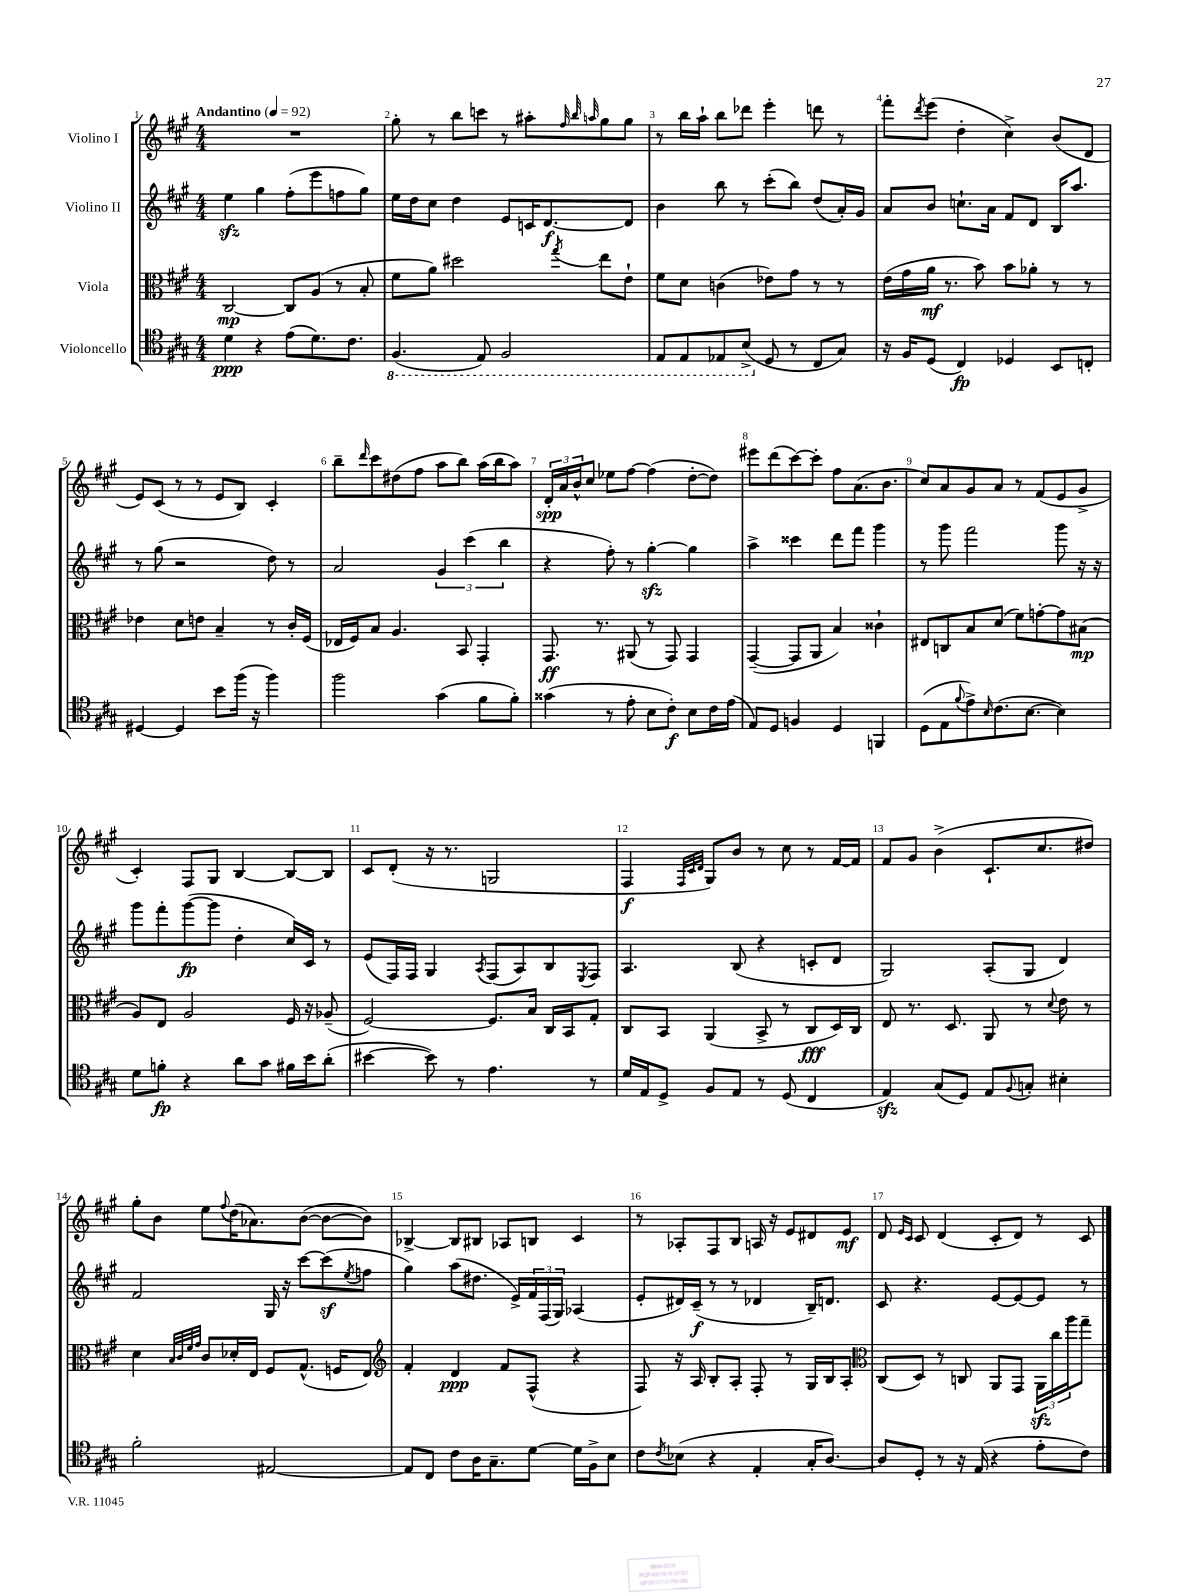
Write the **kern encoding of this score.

**kern	**dynam	**kern	**dynam	**kern	**dynam	**kern	**dynam
*part4	*part4	*part3	*part3	*part2	*part2	*part1	*part1
*staff4	*staff4	*staff3	*staff3	*staff2	*staff2	*staff1	*staff1
*I"Violoncello	*	*I"Viola	*	*I"Violino II	*	*I"Violino I	*
*clefC4	*	*clefC3	*	*clefG2	*	*clefG2	*
*k[f#c#g#]	*	*k[f#c#g#]	*	*k[f#c#g#]	*	*k[f#c#g#]	*
*M4/4	*	*M4/4	*	*M4/4	*	*M4/4	*
*MM92	*	*MM92	*	*MM92	*	*MM92	*
=1	=1	=1	=1	=1	=1	=1	=1
!	!	!	!	!	!	!LO:TX:a:B:t=Andantino	!
4d\	ppp	[2C#/	mp	4eezz\	.	1r	.
4r	.	.	.	4gg#\	.	.	.
(8e\L	.	8C#/L]	.	(8ff#'\L	.	.	.
8.d\)	.	(8A/J	.	8eee\	.	.	.
.	.	8r	.	8ffn\	.	.	.
8.c#\J	.	.	.	.	.	.	.
.	.	8B'/	.	8gg#\J)	.	.	.
=2	=2	=2	=2	=2	=2	=2	=2
*8ba	*	*	*	*	*	*	*
(4.FF#/	.	8f#\L	.	16ee\LL	.	8gg#'\	.
.	.	.	.	16dd\J	.	.	.
.	.	8a\J)	.	8cc#\J	.	8r	.
.	.	2dd#X\	.	4dd\	.	8bb\L	.
8EE/)	.	.	.	.	.	8cccn\J	.
2FF#/	.	.	.	8e/L	.	8r	.
.	.	.	.	16cn/K	.	8aa#X'\L	.
.	.	.	.	[8.d/	f	.	.
.	.	.	.	.	.	32qqff#/	.
.	.	.	.	.	.	32qqbb/	.
.	.	8qgg#/	.	.	.	32qqaan/	.
.	.	8ee\L	.	.	.	8gg#\	.
.	.	8e`\J	.	8d/J]	.	8gg#\J	.
=3	=3	=3	=3	=3	=3	=3	=3
8EE/L	.	8f#\L	.	4b\	.	8r	.
8EE/	.	8d\J	.	.	.	16bb\LL	.
.	.	.	.	.	.	16aa`\JJ	.
8EE-X/	.	(4cn\	.	8bb\	.	8bb\L	.
(8BB^/J	.	.	.	8r	.	8ddd-X\J	.
*X8ba	*	*	*	*	*	*	*
8D/	.	8e-X\L)	.	(8ccc#'\L	.	4eee'\	.
8r	.	8g#\J	.	8bb\J)	.	.	.
8C#/L	.	8r	.	(8dd/L	.	8dddn\	.
8G#/J)	.	8r	.	16a'/L)	.	8r	.
.	.	.	.	16g#/JJ	.	.	.
=4	=4	=4	=4	=4	=4	=4	=4
16r	.	(16e\LL	.	8a/L	.	8fff#'\L	.
16F#/KL	.	16g#\	.	.	.	.	.
.	.	.	.	.	.	8qddd/	.
(8D/J	.	16a\JJ	mf	8b/J	.	(8eee\J	.
.	.	8.r	.	.	.	.	.
4C#/)	fp	.	.	8.ccn`\L	.	4dd'\	.
.	.	8b\)	.	.	.	.	.
.	.	.	.	16a\Jk	.	.	.
4D-X/	.	8b\L	.	8f#/L	.	4cc#^\)	.
.	.	8a-X'\J	.	8d/J	.	.	.
8BB/L	.	8r	.	16B/KL	.	(8b/L	.
.	.	.	.	8.aa/J	.	.	.
8Cn'/J	.	8r	.	.	.	8d/J	.
!!LO:LB:g=z
=5	=5	=5	=5	=5	=5	=5	=5
[4D#X/	.	4e-X\	.	8r	.	8e/L)	.
.	.	.	.	(8gg#\	.	(8c#/J	.
4D#/]	.	8d\L	.	2r	.	8r	.
.	.	8en\J	.	.	.	8r	.
8b\L	.	4B~/	.	.	.	8e/L	.
(16ff#\Jk	.	.	.	.	.	8B/J)	.
16r	.	.	.	.	.	.	.
4ff#\)	.	8r	.	8dd\)	.	4c#'/	.
.	.	16c#'/LL	.	8r	.	.	.
.	.	(16F#/JJ	.	.	.	.	.
=6	=6	=6	=6	=6	=6	=6	=6
2ff#\	.	16E-X/LL	.	2a/	.	8bb~\L	.
.	.	16F#/J)	.	.	.	.	.
.	.	.	.	.	.	16qqddd/	.
.	.	8B/J	.	.	.	8ccc#\	.
.	.	4.A/	.	.	.	(8dd#X\	.
.	.	.	.	.	.	8ff#\J	.
(4g#\	.	.	.	6g#/	.	8aa\L	.
.	.	8BB/	.	.	.	8bb\J)	.
.	.	.	.	(6ccc#\	.	.	.
8f#\L	.	4GG#'/	.	.	.	(16aa\LL	.
.	.	.	.	.	.	16bb\J	.
.	.	.	.	6bb\	.	.	.
8f#'\J)	.	.	.	.	.	8aa\J)	.
=7	=7	=7	=7	=7	=7	=7	=7
(4g##X\	.	8.GG#/	ff	4r	.	24d'/LL	spp
.	.	.	.	.	.	24a/	.
.	.	.	.	.	.	24b^^/J	.
.	.	.	.	.	.	8cc#/J	.
.	.	8.r	.	.	.	.	.
8r	.	.	.	8ff#'\)	.	8ee-X\L	.
8e'\	.	(8AA#X/	.	8r	.	[8ff#\J	.
8B\L	.	8r	.	[4gg#zz'\	.	(4ff#\]	.
8c#'\J)	f	8GG#/)	.	.	.	.	.
8B\L	.	4GG#/	.	4gg#\]	.	[8dd'\L	.
16c#\L	.	.	.	.	.	8dd\J])	.
(16e\JJ	.	.	.	.	.	.	.
=8	=8	=8	=8	=8	=8	=8	=8
8E/L)	.	([4GG#~/	.	4aa^\	.	8eee#X\L	.
8D/J	.	.	.	.	.	(8ddd\	.
4Fn/	.	8GG#/L]	.	4ccc##X\	.	[8ccc#\)	.
.	.	8AA/J	.	.	.	8ccc#'\J]	.
4D/	.	4B/)	.	8ddd\L	.	8ff#\L	.
.	.	.	.	8fff#\J	.	(8.a\	.
4FFn/	.	4c##X`\	.	4ggg#\	.	.	.
.	.	.	.	.	.	8.b\J	.
=9	=9	=9	=9	=9	=9	=9	=9
(8D\L	.	8E#X/L	.	8r	.	8cc#/L)	.
8E\	.	8Cn/	.	8ggg#\	.	8a/	.
8qqf#/	.	.	.	.	.	.	.
8e^\)	.	8B/	.	2fff#\	.	8g#/	.
16qqB/	.	.	.	.	.	.	.
(8.c#\	.	(8d/J	.	.	.	8a/J	.
.	.	8f#\L)	.	.	.	8r	.
[8.B\J	.	.	.	.	.	.	.
.	.	[8gn'\	.	.	.	(8f#/L	.
4B\])	.	8g\]	.	8ggg#\	.	8e/	.
.	.	(8B#X\J	mp	16r	.	8g#^/J	.
.	.	.	.	16r	.	.	.
!!LO:LB:g=z
=10	=10	=10	=10	=10	=10	=10	=10
8d\L	.	8A/L)	.	8ggg#\L	.	4c#'/)	.
8fn'\J	fp	8E/J	.	8fff#'\	.	.	.
4r	.	2A/	.	([8ggg#\	fp	8F#/L	.
.	.	.	.	8ggg#\J]	.	8G#/J	.
8a\L	.	.	.	4dd'\	.	[4B/	.
8g#\J	.	.	.	.	.	.	.
16f#X\LL	.	16F#/	.	16cc#/LL)	.	8B/L_	.
16b\J	.	16r	.	16c#/JJ	.	.	.
(8a'\J	.	(8A-X~/	.	8r	.	8B/J]	.
=11	=11	=11	=11	=11	=11	=11	=11
[4b#X\	.	[2F#/)	.	(8e/L	.	8c#/L	.
.	.	.	.	16F#/L)	.	(8d'/J	.
.	.	.	.	16F#/JJ	.	.	.
8b#\])	.	.	.	4G#/	.	16r	.
.	.	.	.	.	.	8.r	.
8r	.	.	.	.	.	.	.
.	.	.	.	8qA/	.	.	.
4.e\	.	8.F#/L]	.	(8F#/L	.	2Gn/	.
.	.	.	.	8A/)	.	.	.
.	.	16B/Jk	.	.	.	.	.
.	.	16C#/LL	.	8B/	.	.	.
.	.	16BB/J	.	.	.	.	.
.	.	.	.	8qE/	.	.	.
8r	.	8G#'/J	.	8F#/J	.	.	.
=12	=12	=12	=12	=12	=12	=12	=12
16d/LL	.	8C#/L	.	4.A/	.	4F#/	f
16E/J	.	.	.	.	.	.	.
8D^/J	.	8BB/J	.	.	.	.	.
.	.	.	.	.	.	32qqF#/LLL	.
.	.	.	.	.	.	32qqc#/	.
.	.	.	.	.	.	32qqd/JJJ	.
8F#/L	.	(4AA/	.	.	.	8G#/L)	.
8E/J	.	.	.	(8B/	.	8b/J	.
8r	.	8BB^/	.	4r	.	8r	.
(8D/	.	8r	.	.	.	8cc#\	.
4C#/	.	8C#/L	fff	8cn'/L	.	8r	.
.	.	16D/L)	.	8d/J	.	[16f#/LL	.
.	.	16C#/JJ	.	.	.	16f#/JJ]	.
=13	=13	=13	=13	=13	=13	=13	=13
4Ezz/)	.	8E/	.	2G#/)	.	8f#/L	.
.	.	8.r	.	.	.	8g#/J	.
(8G#/L	.	.	.	.	.	(4b^\	.
.	.	8.D/	.	.	.	.	.
8D/J)	.	.	.	.	.	.	.
8E/L	.	8AA/	.	(8A'/L	.	8.c#`/L	.
8qqF#/	.	.	.	.	.	.	.
8Gn'/J	.	8r	.	8G#/J	.	.	.
.	.	.	.	.	.	8.cc#/	.
.	.	8qqd/	.	.	.	.	.
4B#X'\	.	8e\	.	4d/)	.	.	.
.	.	8r	.	.	.	8dd#X/J)	.
!!LO:LB:g=z
=14	=14	=14	=14	=14	=14	=14	=14
2f#'\	.	4d\	.	2f#/	.	8gg#'\L	.
.	.	.	.	.	.	8b\J	.
.	.	32qqB/LLL	.	.	.	.	.
.	.	32qqc#/	.	.	.	.	.
.	.	32qqf#/	.	.	.	.	.
.	.	32qqg#/JJJ	.	.	.	.	.
.	.	8c#/L	.	.	.	8ee\L	.
.	.	.	.	.	.	8qqff#/	.
.	.	16d-X'/L	.	.	.	(16dd\K	.
.	.	16E/JJ	.	.	.	8.a-X\)	.
[2E#X/	.	8F#/L	.	16G#/	.	.	.
.	.	.	.	16r	.	.	.
.	.	(8.G#^^/J	.	[8ccc#\L	.	([8b\J	.
.	.	.	.	(8ccc#z\]	.	8b\L_	.
.	.	16Fn/KL	.	.	.	.	.
.	.	.	.	8qee/	.	.	.
.	.	8E/J)	.	8ffn\J	.	8b\J])	.
=15	=15	=15	=15	=15	=15	=15	=15
*	*	*clefG2	*	*	*	*	*
8E#/L]	.	4f#'/	.	4gg#\)	.	[4B-X^/	.
8C#/J	.	.	.	.	.	.	.
8c#\L	.	4d/	ppp	(8aa\L	.	8B-/L]	.
16A\K	.	.	.	8.dd#X\J	.	8B#X/J	.
8.G#~\	.	.	.	.	.	.	.
.	.	8f#/L	.	.	.	8A-X/L	.
.	.	.	.	16e^/LL)	.	.	.
[8d\J	.	(8F#^^/J	.	24f#/	.	8Bn/J	.
.	.	.	.	(24F#/	.	.	.
.	.	.	.	24G#/JJ)	.	.	.
16d\LL]	.	4r	.	(4A-X/	.	4c#/	.
16F#^\J	.	.	.	.	.	.	.
8B\J	.	.	.	.	.	.	.
=16	=16	=16	=16	=16	=16	=16	=16
8c#\L	.	8F#/)	.	8e'/L	.	8r	.
8qc#/	.	.	.	.	.	.	.
(8B-X\J	.	16r	.	16d#X/L)	.	8A-X'/L	.
.	.	16A/	.	(16c#~/JJ	f	.	.
4r	.	8B'/L	.	8r	.	8F#/	.
.	.	8A'/J	.	8r	.	8B/J	.
4E'/	.	8F#'/	.	4d-X/	.	16An/	.
.	.	.	.	.	.	16r	.
.	.	8r	.	.	.	8e/L	.
16G#'/KL	.	16G#/LL	.	16B~/KL)	.	8d#X/	.
[8.A/J)	.	16B/J	.	8.dn/J	.	.	.
.	.	8A'/J	.	.	.	8e/J	mf
=17	=17	=17	=17	=17	=17	=17	=17
*	*	*clefC3	*	*	*	*	*
8A/L]	.	(8C#/L	.	8c#/	.	8d/	.
.	.	.	.	.	.	16qqe/LL	.
.	.	.	.	.	.	16qqc#/JJ	.
8D'/J	.	8D/J)	.	4.r	.	8c#/	.
8r	.	8r	.	.	.	(4d/	.
16r	.	8Cn/	.	.	.	.	.
(16E/	.	.	.	.	.	.	.
4r	.	8AA/L	.	[8e/L	.	8c#'/L	.
.	.	8GG#/J	.	8e/_	.	8d/J)	.
8e'\L	.	24AAzz\LL	.	8e/J]	.	8r	.
.	.	24cc#\	.	.	.	.	.
.	.	24aa\J	.	.	.	.	.
8c#\J)	.	8gg#~\J	.	8r	.	8c#/	.
==	==	==	==	==	==	==	==
*-	*-	*-	*-	*-	*-	*-	*-
